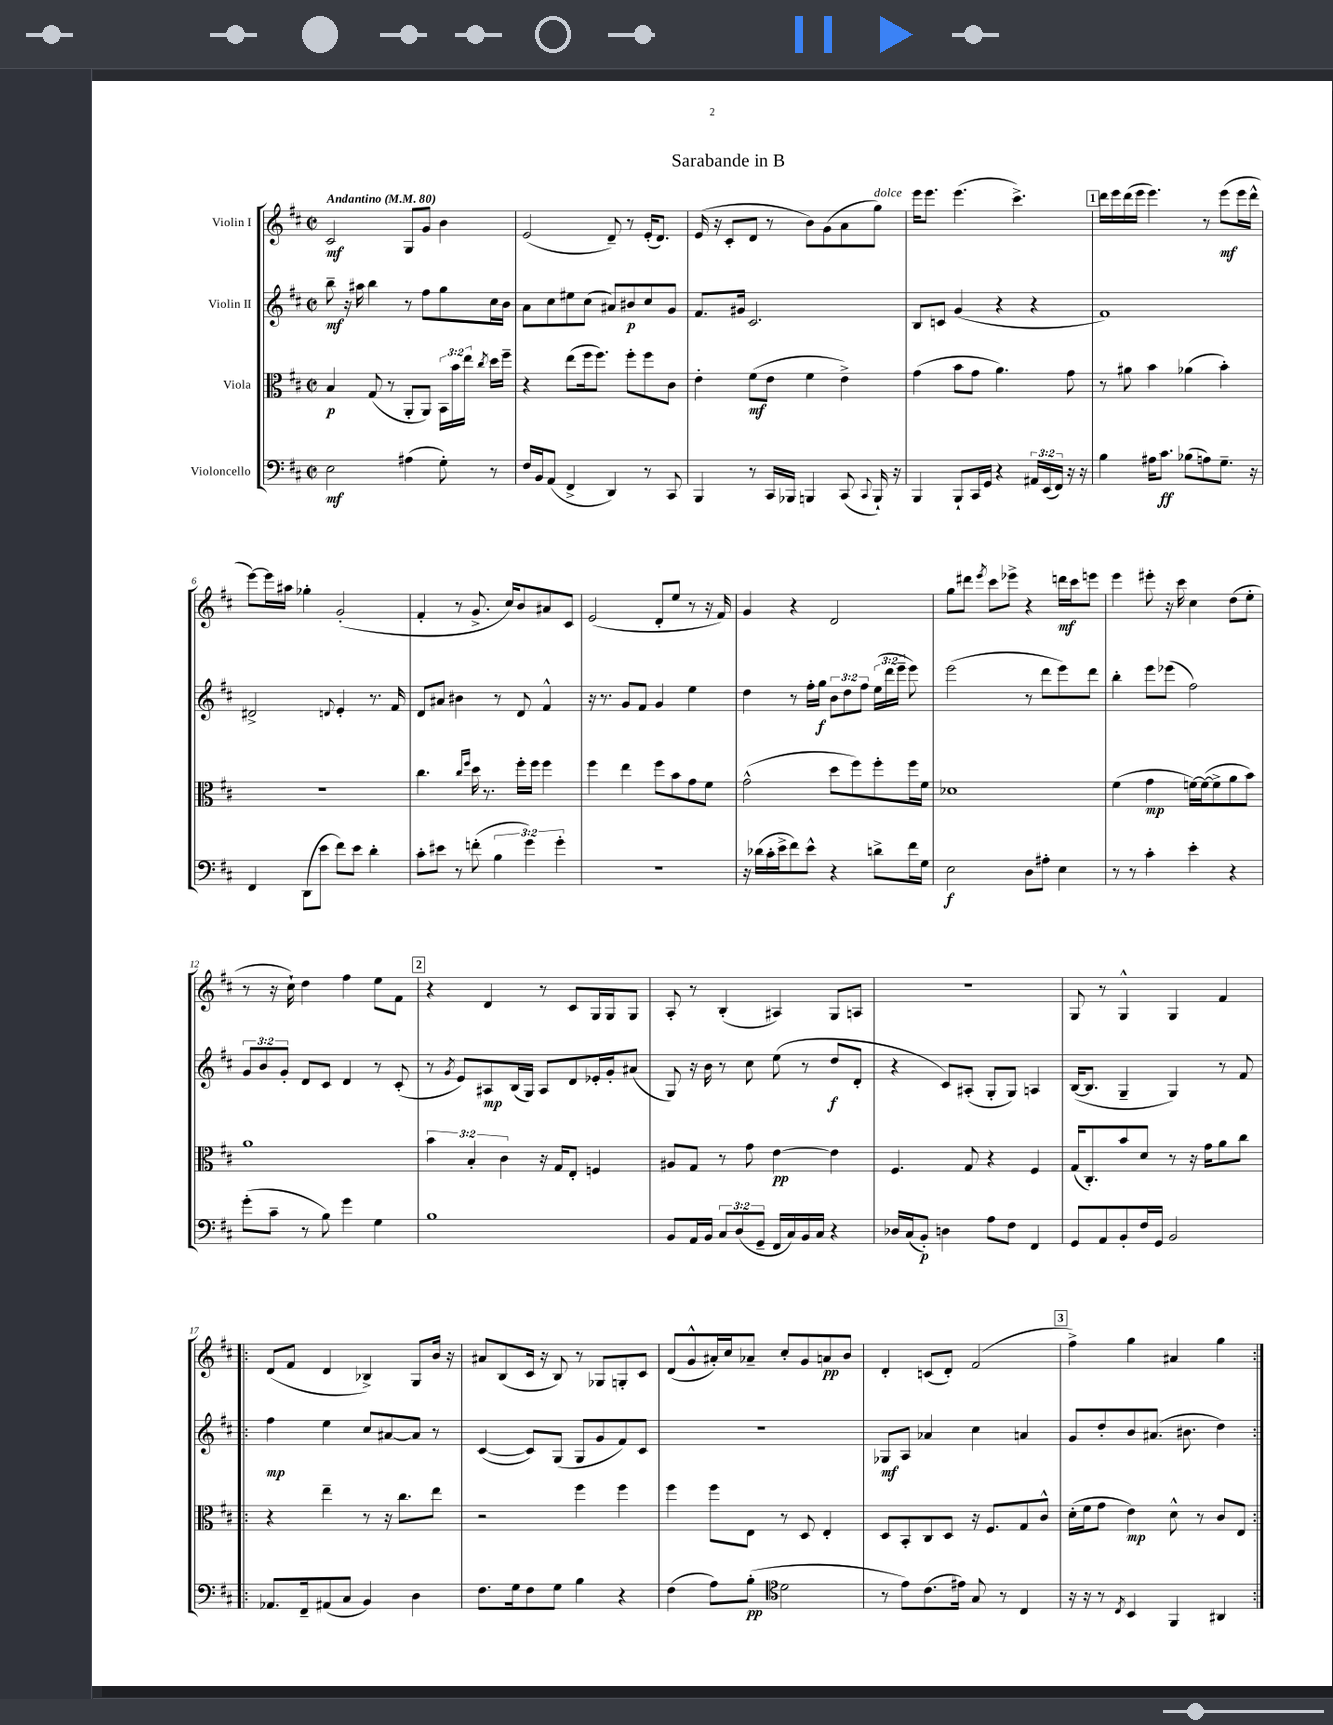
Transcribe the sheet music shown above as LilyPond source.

\header { title = "Sarabande in B" }
<<
\new StaffGroup <<
\new Staff = "s0" \with { instrumentName = "Violin I" } {
    \clef treble \key d \major \defaultTimeSignature \time 2/2 \tempo "Andantino" 4 = 80
    \autoBeamOff cis'2\mf g8[ g'8] b'4 |
    e'2( d'8--) r8 e'16[-.( d'8.]) |
    e'16( r16 cis'8[-. d'8] r8 b'8[) g'8( a'8 g''8]^\markup { \italic "dolce" }) |
    e'''16[ e'''8.] e'''4.( cis'''4.->) |
    \mark \markup { \box "1" } d'''16[ e'''16 d'''16( e'''16] e'''4.) r8 e'''8[\mf( e'''16 d'''16]-^ |
    e'''8[~) e'''16 ais''16] ges''4-. g'2-.( |
    fis'4-. r8 g'8.-> cis''16[) b'8 ais'8 cis'8] |
    e'2( d'8[-. e''8] r8 r16 fis'16) |
    g'4 r4 d'2 |
    g''8[ dis'''8] \acciaccatura { e'''8 } cis'''8[ ees'''8]-> r4 d'''16[\mf cis'''16 e'''8] |
    e'''4 eis'''8-. r16 cis'''16 cis''4 d''8[( e''8]-. |
    r8 r16 cis''16-!) d''4 fis''4 e''8[ fis'8] |
    \mark \markup { \box "2" } r4 d'4 r8 cis'8[ g16 g16 g8] |
    a8-. r8 b4-.( ais4) g8[ a8] |
    R1 |
    g8 r8 g4-^ g4 fis'4 |
    \repeat volta 2 { d'8[( fis'8] d'4 bes4->) g8[ b'16] r16 |
    ais'8[ b8( cis'16] r16 b8) r8 ges8[ g8-. cis'8] |
    d'8[( g'8-^ ais'16-.) cis''16 aes'8]-- cis''8[-. g'8 a'8\pp b'8] |
    d'4-. c'8[( d'8]-.) fis'2( |
    \mark \markup { \box "3" } fis''4->) g''4 ais'4 g''4 | }
}
\new Staff = "s1" \with { instrumentName = "Violin II" } {
    \clef treble \key d \major \defaultTimeSignature \time 2/2 \override Staff.TupletNumber.text = #tuplet-number::calc-fraction-text
    \autoBeamOff b''8--\mf r16 ais''16 b''4 r8 fis''8[ g''8 cis''16 b'16] |
    a'8[ cis''8 eis''8 cis''8]( ais'8[) bis'8\p cis''8 g'8] |
    fis'8.[ gis'16] cis'2. |
    b8[ c'8] g'4( r4 r4 |
    \mark \markup { \box "1" } fis'1) |
    dis'2-> \appoggiatura { d'8 } e'4-. r8. fis'16 |
    d'8[ ais'8] bis'4 r8 d'8 fis'4-^ |
    r16 r8. g'8[ fis'8] g'4 e''4 |
    d''4 r8 fis''16[-. g''16]\f \tuplet 3/2 { b'8[ d''8 fis''8] } \tuplet 3/2 { e''16[( d'''16 e'''16]-- } e'''8) |
    e'''2( r8 d'''8[ e'''8) d'''8] |
    b''4-. e'''8[ ees'''8]( fis''2) |
    \tuplet 3/2 { g'8[ b'8 g'8]-. } d'8[ cis'8] d'4 r8 cis'8-.( |
    \mark \markup { \box "2" } r8 \acciaccatura { g'8 } e'8[) ais8\mp b16( g16]) ais8[ d'8 ees'16-. g'16-. ais'8]( |
    g8) r16 b'16 r8 cis''8 e''8( r8 d''8[\f d'8]-. |
    r4 cis'8[) ais8]-.( g8[-. g8]) a4 |
    b16[~( b8.] g4-- g4) r8 fis'8 |
    \repeat volta 2 { fis''4\mp e''4 cis''8[ ais'8~ ais'8] r8 |
    cis'4~( cis'8[) g8]( g8[ g'8 fis'8) cis'8] |
    R1 |
    ges8[\mf a8] aes'4 cis''4 a'4 |
    \mark \markup { \box "3" } g'8[ d''8-. b'8 ais'8.]( bis'8. d''4) | }
}
\new Staff = "s2" \with { instrumentName = "Viola" } {
    \clef alto \key d \major \defaultTimeSignature \time 2/2 \override Staff.TupletNumber.text = #tuplet-number::calc-fraction-text
    \autoBeamOff b4\p g8( r8 a,8[-. a,8]) \tuplet 3/2 { b,16[ b'16 e''16] } \acciaccatura { cis''8 } d''16[ fis''16]-- |
    r4 e''8[( fis''16 fis''8.]) fis''8[-. fis''8 cis'8] |
    e'4-. fis'8[\mf( e'8] fis'4 e'4->) |
    g'4( b'8[ g'8] a'4.) g'8 |
    \mark \markup { \box "1" } r8 ais'8 b'4 aes'4( b'4-.) |
    R1 |
    cis''4. \grace { cis''16[ fis''16] } d''16 r8. fis''16[-. fis''16] fis''4 |
    fis''4 e''4 fis''8[ b'8 g'8 fis'8] |
    g'2-^( d''8[ fis''8) fis''8-. fis''16 fis'16] |
    des'1 |
    fis'4( g'4\mp f'16[~) f'16~( f'8-> a'8 b'8]) |
    a'1 |
    \mark \markup { \box "2" } \tuplet 3/2 { b'4 b4-. cis'4 } r16 g16[ e8]-. f4 |
    ais8[ g8] r8 g'8 e'4~\pp e'4 |
    fis4. g8 r4 fis4 |
    g16[( cis8.-.) b'8 d'8] r8 r16 g'16[ a'8 cis''8] |
    \repeat volta 2 { r4 e''4-- r8 r16 cis''8.[ e''8] |
    r2 fis''4 fis''4 |
    fis''4 fis''8[ e8] r8 d8 e4-. |
    d8[ b,8-. cis8 d8] r16 fis8.[ g8 cis'8]-^ |
    \mark \markup { \box "3" } d'16[-.( fis'16 g'8] e'4\mp) d'8-^ r8 cis'8[ e8] | }
}
\new Staff = "s3" \with { instrumentName = "Violoncello" } {
    \clef bass \key d \major \defaultTimeSignature \time 2/2 \override Staff.TupletNumber.text = #tuplet-number::calc-fraction-text
    \autoBeamOff e2\mf ais4( g8-.) r8 |
    fis16[ b,16 a,8]( fis,4-> d,4) r8 cis,8 |
    b,,4 r8 cis,16[ bes,,16] b,,4 cis,8( \appoggiatura { cis,8 } b,,16-!) r16 |
    b,,4 b,,8[-! cis,16 g,16] r4 \tuplet 3/2 { ais,16[ e,16( fis,16]) } r16 r16 |
    \mark \markup { \box "1" } b4 ais16[ cis'8.]\ff bes8[( a8) g8.]-- r16 |
    fis,4 d,8[( e'8] fis'8[) e'8] d'4-. |
    cis'8[-. eis'8] r8 f'8-.( \tuplet 3/2 { b4 g'4) g'4-. } |
    R1 |
    r16 des'16[( cis'16-. e'16-> fis'8) e'8]-^ r4 d'8[-> fis'16 g16] |
    e2\f d8[ ais8]-. e4 |
    r8 r8 cis'4-. e'4-. r4 |
    g'8[-.( cis'8]-- r8 b8) g'4 g4 |
    \mark \markup { \box "2" } b1 |
    b,8[ a,16 b,16] \tuplet 3/2 { cis8[ d8( g,8]-- } fis,16[ cis16) b,16 cis16] r4 |
    des16[ cis16( b,8]-.\p) d4 a8[ fis8] fis,4 |
    g,8[ a,8 b,8-. fis16 g,16] b,2 |
    \repeat volta 2 { aes,8.[ fis,16-- ais,8( cis8] b,4) d4 |
    fis8.[ g16 fis8 g8] b4 r4 |
    fis4( a8[) b8]-.\pp( \clef tenor d'2 |
    r8 e'8[) cis'8.( eis'16]) g8 r8 cis4 |
    \mark \markup { \box "3" } r16 r16 r8 \acciaccatura { cis8 } b,4 fis,4 ais,4 | }
}
>>
>>
